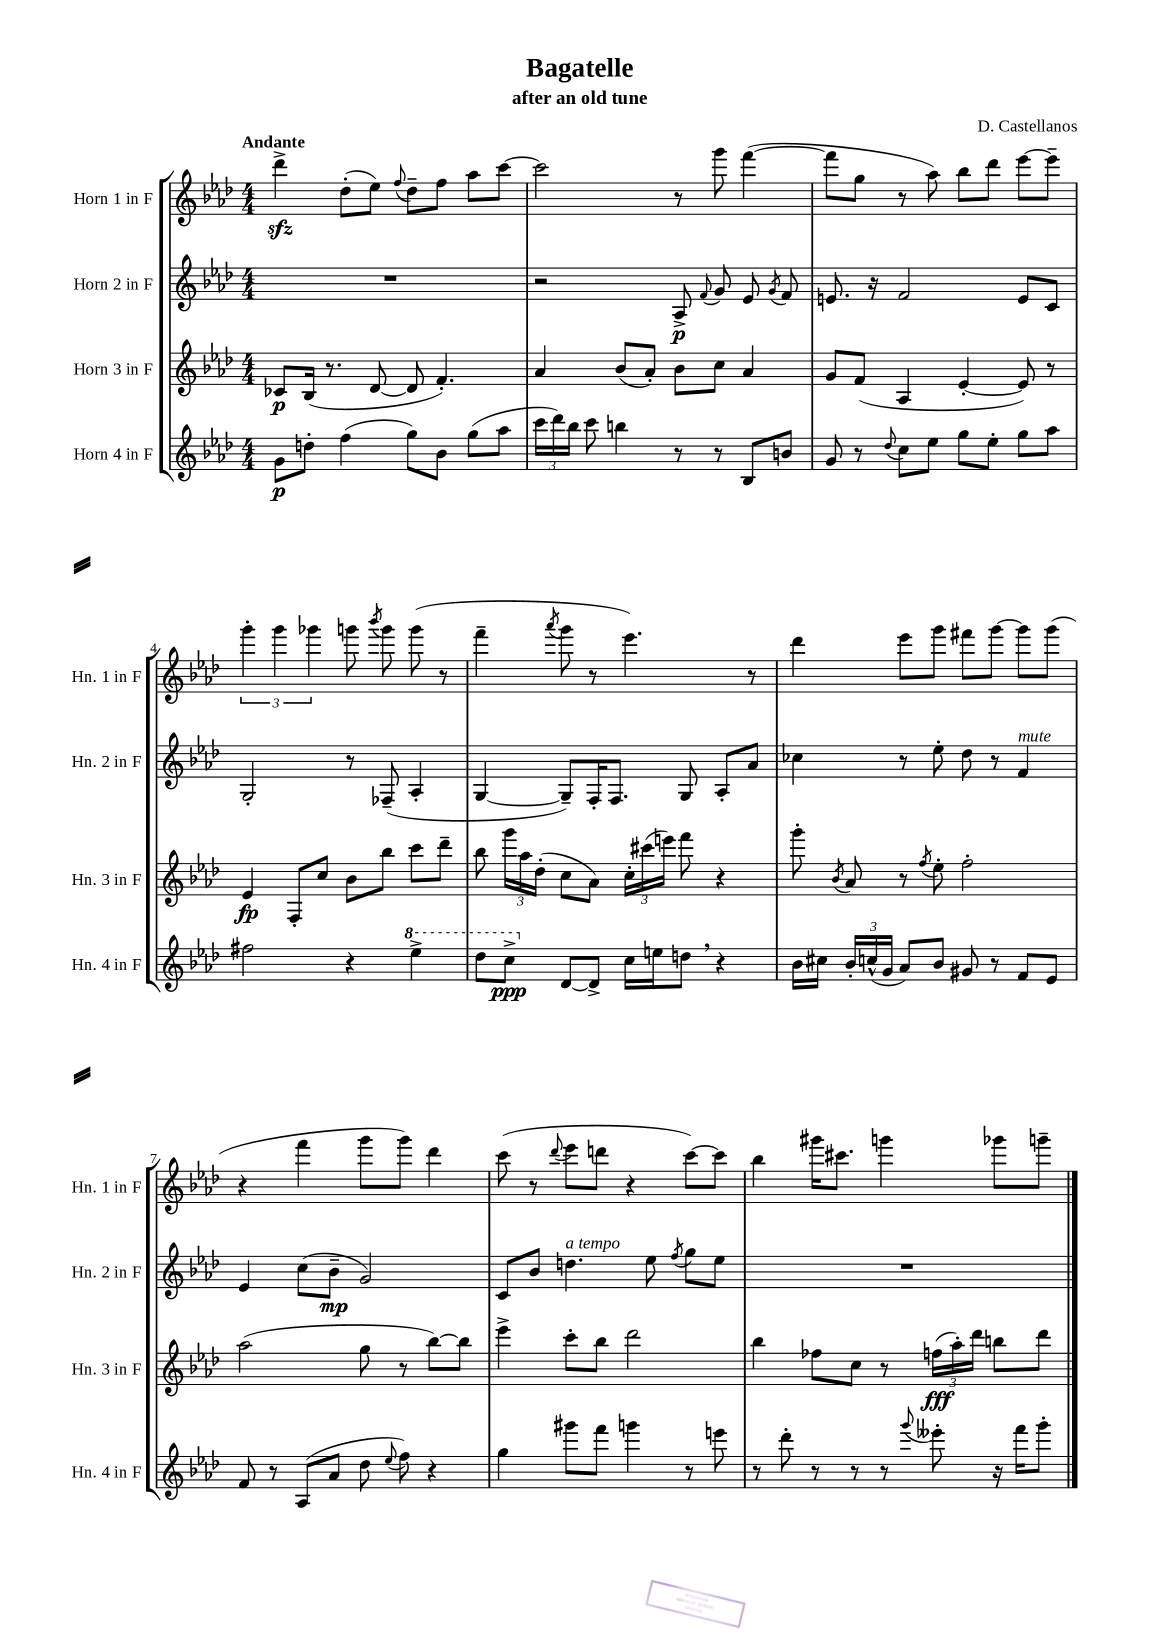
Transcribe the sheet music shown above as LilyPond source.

\header { title = "Bagatelle" composer = "D. Castellanos" subtitle = "after an old tune" }
<<
\new StaffGroup <<
\new Staff = "s0" \with { instrumentName = "Horn 1 in F" shortInstrumentName = "Hn. 1 in F" } {
    \clef treble \key aes \major \numericTimeSignature \time 4/4 \tempo "Andante"
    \autoBeamOff des'''4->\sfz des''8[-.( ees''8]) \appoggiatura { f''8 } des''8[-- f''8] aes''8[ c'''8]~ |
    c'''2 r8 g'''8 f'''4~( |
    f'''8[ g''8] r8 aes''8) bes''8[ des'''8] ees'''8[~ ees'''8]-- |
    \tuplet 3/2 { g'''4-. g'''4 ges'''4 } g'''8 \acciaccatura { bes'''8 } g'''8 g'''8( r8 |
    f'''4-- \acciaccatura { aes'''8 } g'''8 r8 ees'''4.) r8 |
    des'''4 ees'''8[ g'''8] fis'''8[ g'''8]~ g'''8[ g'''8]( |
    r4 f'''4 g'''8[ g'''8]) des'''4 |
    c'''8( r8 \appoggiatura { des'''8 } ees'''8[ d'''8] r4 c'''8[~) c'''8] |
    bes''4 gis'''16[ cis'''8.] g'''4 ges'''8[ g'''8]-- \bar "|." |
}
\new Staff = "s1" \with { instrumentName = "Horn 2 in F" shortInstrumentName = "Hn. 2 in F" } {
    \clef treble \key aes \major \numericTimeSignature \time 4/4
    \autoBeamOff R1 |
    r2 aes8->\p \appoggiatura { f'8 } g'8 ees'8 \acciaccatura { g'8 } f'8 |
    e'8. r16 f'2 e'8[ c'8] |
    g2-. r8 fes8--( aes4-. |
    g4~ g8[--) f16-. f8.] g8 aes8[-. aes'8] |
    ces''4 r8 ees''8-. des''8 r8 f'4^\markup { \italic "mute" } |
    ees'4 c''8[( bes'8]--\mp g'2) |
    c'8[ bes'8] d''4.^\markup { \italic "a tempo" } ees''8 \acciaccatura { f''8 } g''8[ ees''8] |
    R1 \bar "|." |
}
\new Staff = "s2" \with { instrumentName = "Horn 3 in F" shortInstrumentName = "Hn. 3 in F" } {
    \clef treble \key aes \major \numericTimeSignature \time 4/4
    \autoBeamOff ces'8[\p bes16]( r8. des'8~ des'8 f'4.-.) |
    aes'4 bes'8[( aes'8]-.) bes'8[ c''8] aes'4 |
    g'8[ f'8]( aes4 ees'4~-. ees'8) r8 |
    ees'4\fp f8[-. c''8] bes'8[ bes''8] c'''8[ des'''8]-- |
    bes''8 \tuplet 3/2 { g'''16[ aes''16 des''16]-.( } c''8[ aes'8]) \tuplet 3/2 { c''16[-. cis'''16( e'''16]) } f'''8 r4 |
    g'''8-. \acciaccatura { bes'8 } aes'8 r8 \acciaccatura { f''8 } ees''8-. f''2-. |
    aes''2( g''8 r8 bes''8[~) bes''8] |
    ees'''4-> c'''8[-. bes''8] des'''2 |
    bes''4 fes''8[ c''8] r8 \tuplet 3/2 { f''16[\fff( aes''16-.) des'''16] } b''8[ des'''8] \bar "|." |
}
\new Staff = "s3" \with { instrumentName = "Horn 4 in F" shortInstrumentName = "Hn. 4 in F" } {
    \clef treble \key aes \major \numericTimeSignature \time 4/4
    \autoBeamOff g'8[\p d''8]-. f''4( g''8[) bes'8] g''8[( aes''8] |
    \tuplet 3/2 { c'''16[ des'''16) bes''16] } c'''8 b''4 r8 r8 bes8[ b'8] |
    g'8 r8 \appoggiatura { des''8 } c''8[ ees''8] g''8[ ees''8]-. g''8[ aes''8] |
    fis''2 r4 \ottava #1 ees'''4-> |
    des'''8[ c'''8]->\ppp \ottava #0 des'8[~ des'8]-> c''16[ e''16 d''8] \breathe r4 |
    bes'16[ cis''16] \tuplet 3/2 { bes'16[-. c''16-^( g'16] } aes'8[) bes'8] gis'8 r8 f'8[ ees'8] |
    f'8 r8 aes8[( aes'8] des''8 \appoggiatura { ees''8 } f''8) r4 |
    g''4 gis'''8[ f'''8] g'''4 r8 e'''8 |
    r8 des'''8-. r8 r8 r8 \appoggiatura { g'''8 } eeses'''8-. r16 f'''16[ g'''8]-. \bar "|." |
}
>>
>>
